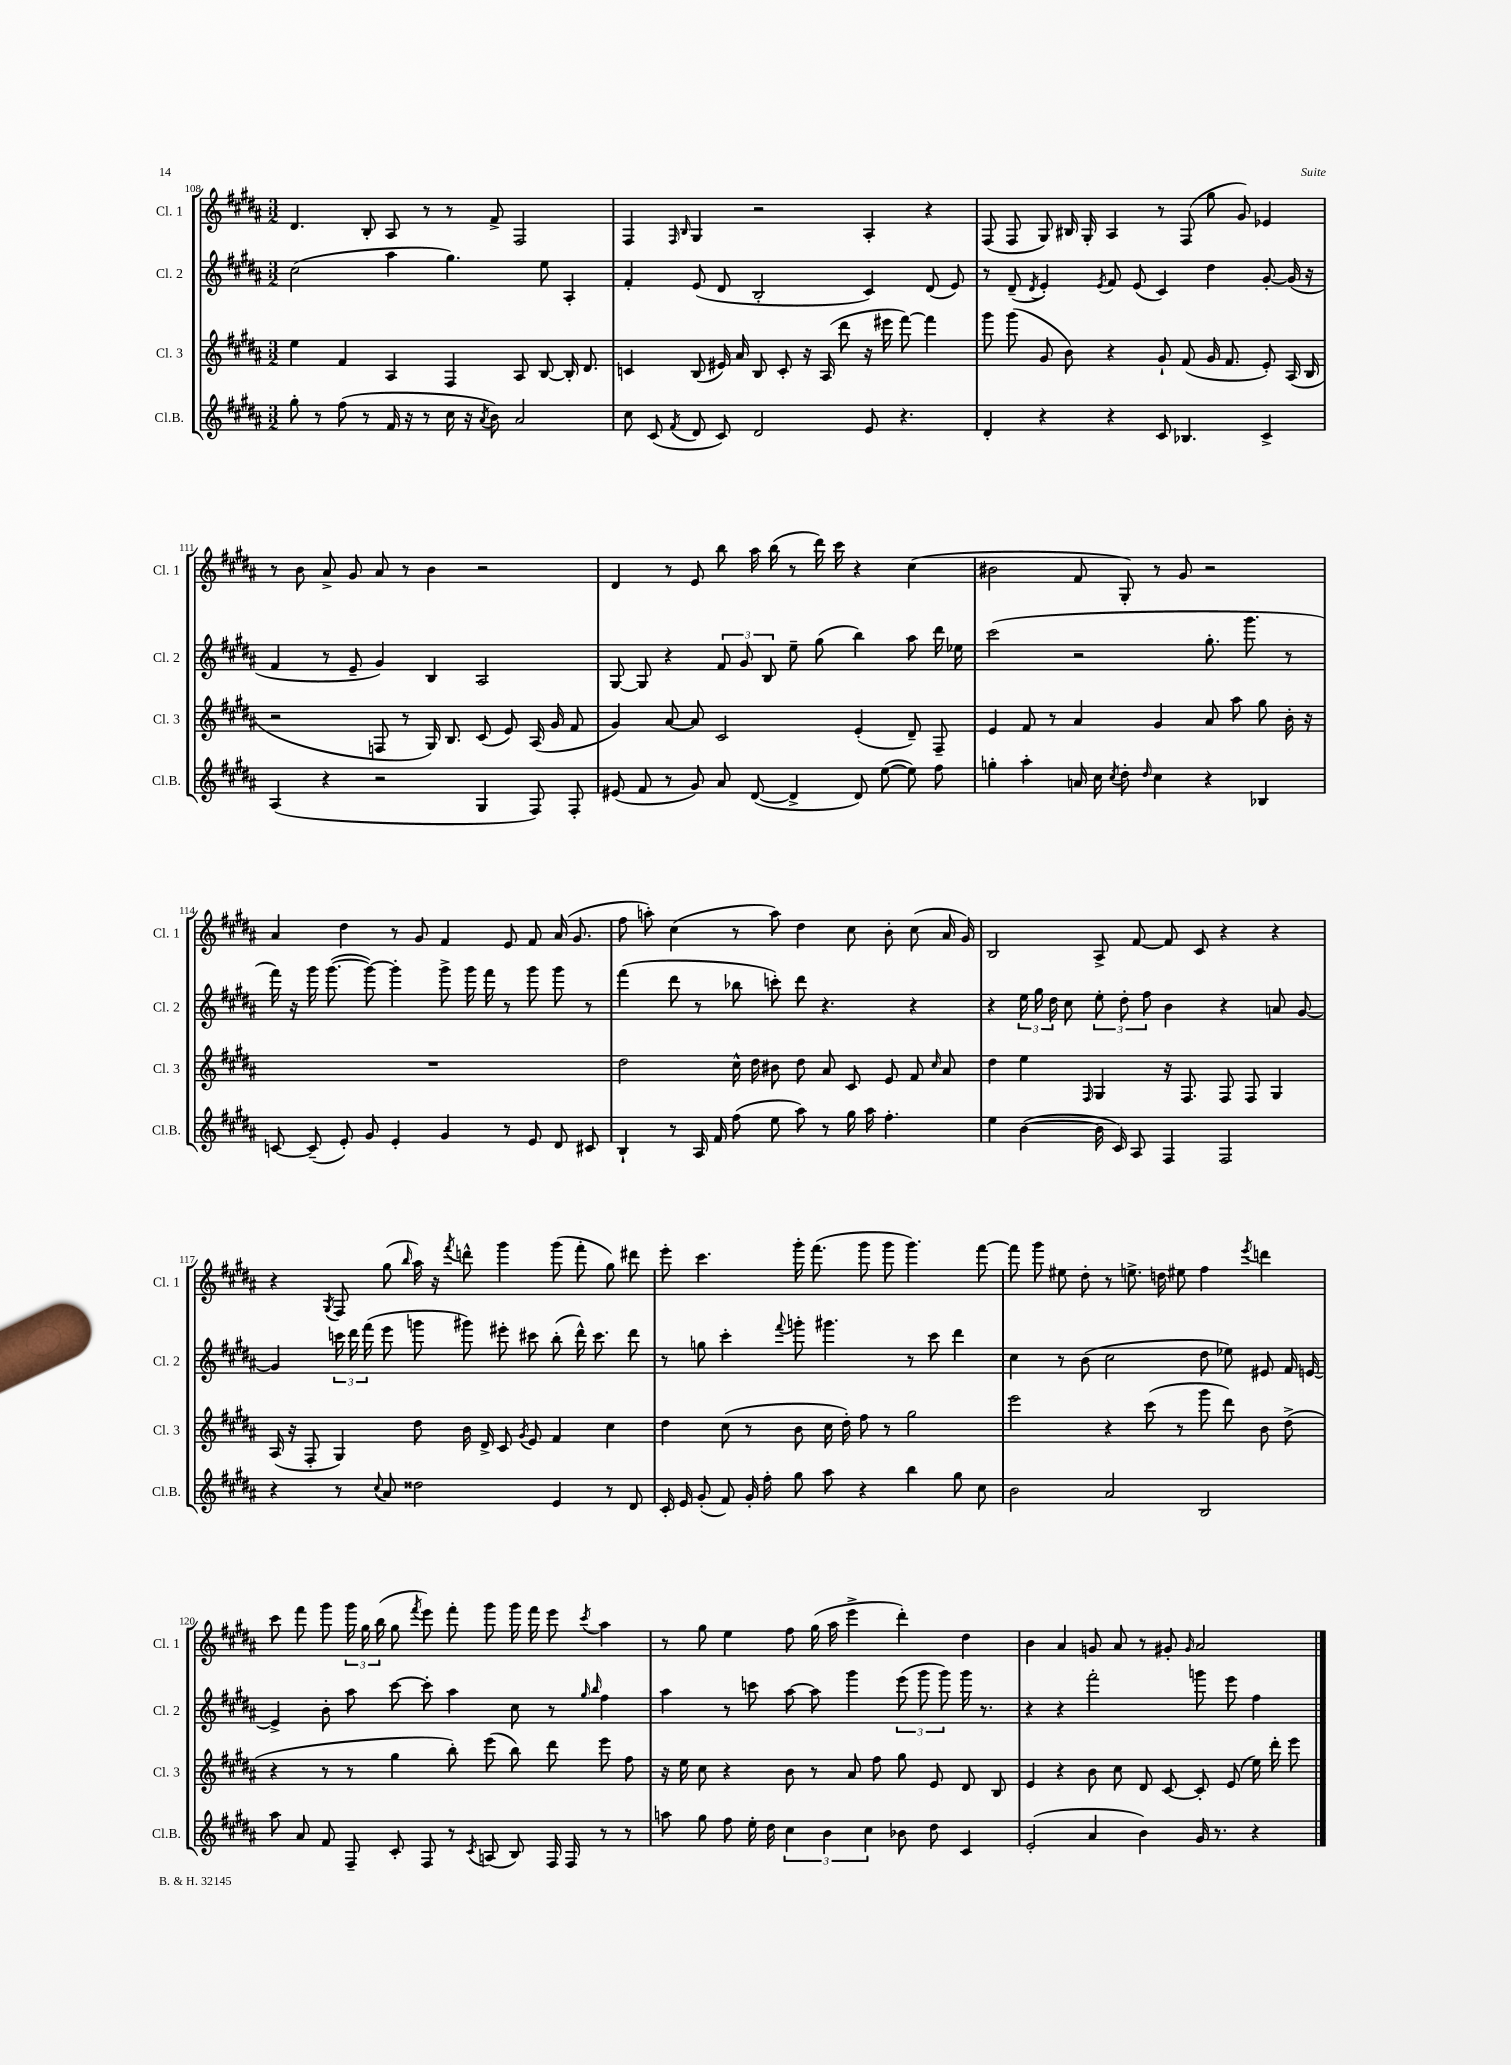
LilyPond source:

<<
\new StaffGroup <<
\new Staff = "s0" \with { instrumentName = "Cl. 1" shortInstrumentName = "Cl. 1" } {
    \clef treble \key b \major \numericTimeSignature \time 3/2
    \autoBeamOff dis'4. b8-. ais8 r8 r8 fis'8-> fis2 |
    fis4 \grace { fis16 b16 } gis4 r2 ais4-. r4 |
    fis8( fis8 gis8) bis16 gis16-. ais4 r8 fis8( gis''8 gis'8) ees'4 |
    r8 b'8 ais'8-> gis'8 ais'8 r8 b'4 r2 |
    dis'4 r8 e'8 b''8 ais''16 b''16( r8 dis'''16) cis'''16 r4 cis''4( |
    bis'2 fis'8 gis8-.) r8 gis'8 r2 |
    ais'4 dis''4 r8 gis'8 fis'4 e'8 fis'8 ais'16( gis'8. |
    fis''8 a''8-.) cis''4( r8 a''8) dis''4 cis''8 b'8-. cis''8( ais'16 gis'16) |
    b2 ais8-> fis'8~ fis'8 cis'8 r4 r4 |
    r4 \acciaccatura { gis8 } fis8 gis''8( \grace { b''16 } ais''16) r16 \acciaccatura { fis'''8 } d'''8-^ gis'''4 gis'''8( fis'''8-. gis''8) dis'''8 |
    e'''8-. cis'''4. gis'''16-. fis'''8.( gis'''8 gis'''8 gis'''4.) fis'''8~ |
    fis'''8 gis'''8 eis''8 dis''8-. r8 e''8.-> d''16 eis''8 fis''4 \acciaccatura { e'''8 } d'''4 |
    cis'''8 fis'''8 gis'''8 \tuplet 3/2 { gis'''16 gis''16 b''16( } gis''8 \acciaccatura { fis'''8 } e'''8) fis'''8-. gis'''8 gis'''16 fis'''16 e'''8 \acciaccatura { cis'''8 } ais''4 |
    r8 gis''8 e''4 fis''8 gis''16( ais''16 e'''4-> dis'''4-.) dis''4 |
    b'4 ais'4 g'8 ais'8 r8 gis'8-. \grace { gis'16 } ais'2 \bar "|." |
}
\new Staff = "s1" \with { instrumentName = "Cl. 2" shortInstrumentName = "Cl. 2" } {
    \clef treble \key b \major \numericTimeSignature \time 3/2
    \autoBeamOff cis''2( ais''4 gis''4.) e''8 ais4-. |
    fis'4-. e'8( dis'8 b2-. cis'4) dis'8( e'8) |
    r8 dis'8--( \acciaccatura { dis'8 } e'4-.) \acciaccatura { e'8 } fis'8 e'8( cis'4) dis''4 gis'8~-. gis'16( r16 |
    fis'4 r8 e'8-- gis'4) b4 ais2 |
    gis8~ gis8 r4 \tuplet 3/2 { fis'8 gis'8 b8 } e''8-- gis''8( b''4) ais''8 dis'''16 ees''16 |
    cis'''2( r2 gis''8.-. gis'''8. r8 |
    fis'''16) r16 gis'''16 gis'''8.~( gis'''8~) gis'''4-. gis'''8-> gis'''16 fis'''16 r8 gis'''8 gis'''8 r8 |
    fis'''4( dis'''8 r8 bes''8 c'''8-.) dis'''8 r4. r4 |
    r4 \tuplet 3/2 { e''16 gis''16 dis''16 } cis''8 \tuplet 3/2 { e''8-. dis''8-. fis''8 } b'4 r4 a'8 gis'8~ |
    gis'4 \tuplet 3/2 { c'''16 dis'''16 fis'''16( } e'''8 g'''8 gis'''8) eis'''8-. cis'''8 b''8-.( dis'''16-^) cis'''8. dis'''8 |
    r8 g''8 cis'''4-. \appoggiatura { fis'''8 } g'''8-. gis'''4. r8 cis'''8 dis'''4 |
    cis''4 r8 b'8( cis''2 dis''8 ees''8) eis'8 fis'16 e'16~ |
    e'4-> b'8-. ais''8 cis'''8~ cis'''8-. ais''4 cis''8 r8 \grace { gis''16 b''16 } fis''4 |
    ais''4 r8 c'''8 ais''8~ ais''8 gis'''4 \tuplet 3/2 { e'''8( gis'''8 gis'''8) } gis'''16 r8. |
    r4 r4 fis'''2-. g'''8 e'''8 fis''4 \bar "|." |
}
\new Staff = "s2" \with { instrumentName = "Cl. 3" shortInstrumentName = "Cl. 3" } {
    \clef treble \key b \major \numericTimeSignature \time 3/2
    \autoBeamOff e''4 fis'4 ais4 fis4 ais8 b8~ b16-. dis'8. |
    c'4 b8( eis'16) ais'16 b8 c'8-. r16 ais16( dis'''8 r16 eis'''16 fis'''8~) fis'''4 |
    gis'''8 gis'''8( gis'8 b'8) r4 gis'8-! fis'8( gis'16 fis'8. e'8-.) ais16( b16 |
    r2 f8 r8 gis16) b8. cis'8( e'8) ais16( gis'16 fis'8 |
    gis'4) ais'8~ ais'8 cis'2 e'4-.( dis'8--) fis8-- |
    e'4 fis'8 r8 ais'4 gis'4 ais'8 ais''8 gis''8 b'16-. r16 |
    R1. |
    dis''2 cis''16-^ dis''16 bis'8 dis''8 ais'8 cis'8 e'8 fis'8 \grace { cis''16 } ais'8 |
    dis''4 e''4 \grace { fis16 } gis4 r16 fis8. fis8 fis8 gis4 |
    ais16( r16 fis8-. gis4) dis''8 b'16 dis'16-> cis'8 \acciaccatura { gis'8 } e'8 fis'4 cis''4 |
    dis''4 cis''8( r8 b'8 cis''16 dis''16-.) fis''8 r8 gis''2 |
    e'''2 r4 cis'''8( r8 gis'''8 dis'''8) b'8 dis''8->( |
    r4 r8 r8 gis''4 b''8-.) e'''8( b''8) dis'''8 e'''8 fis''8 |
    r16 e''16 cis''8 r4 b'8 r8 ais'8 fis''8 gis''8 e'8 dis'8 b8 |
    e'4 r4 b'8 cis''8 dis'8 cis'8~ cis'8-. e'8( e''16) dis'''16-. e'''8 \bar "|." |
}
\new Staff = "s3" \with { instrumentName = "Cl.B." shortInstrumentName = "Cl.B." } {
    \clef treble \key b \major \numericTimeSignature \time 3/2
    \autoBeamOff gis''8-. r8 fis''8( r8 fis'16 r16 r8 cis''16 r16 \acciaccatura { ais'8 } b'8) ais'2 |
    cis''8 cis'8( \acciaccatura { fis'8 } dis'8 cis'8) dis'2 e'8 r4. |
    dis'4-. r4 r4 cis'8 bes4. cis'4-> |
    ais4( r4 r2 gis4 fis8) fis8-. |
    eis'8( fis'8 r8 gis'8) ais'8 dis'8~( dis'4-> dis'8) e''8~( e''8) fis''8 |
    g''4-. ais''4-. a'16 cis''16 \acciaccatura { cis''8 } dis''8-. \grace { dis''16 } cis''4 r4 bes4 |
    c'8~ c'8--( e'8-.) gis'8 e'4-. gis'4 r8 e'8 dis'8 cis'8 |
    b4-! r8 ais16 fis'16 fis''8( e''8 ais''8) r8 gis''16 ais''16 fis''4.-. |
    e''4 b'4~( b'16 cis'16) ais8 fis4 fis2 |
    r4 r8 \appoggiatura { cis''8 } ais'8 disis''2 e'4 r8 dis'8 |
    cis'16-. e'16 gis'8-.( fis'8) gis'16-. fis''16-. gis''8 ais''8 r4 b''4 gis''8 cis''8 |
    b'2 ais'2 b2 |
    ais''8 ais'8 fis'8 fis8-- cis'8-. fis8 r8 \acciaccatura { cis'8 } a8( b8) fis16 fis16 r8 r8 |
    a''8 gis''8 fis''8 e''16-. dis''16 \tuplet 3/2 { cis''4 b'4 cis''4 } bes'8 dis''8 cis'4 |
    e'2-.( ais'4 b'4) gis'16 r8. r4 \bar "|." |
}
>>
>>
\layout { \context { \Score currentBarNumber = #108 } }
